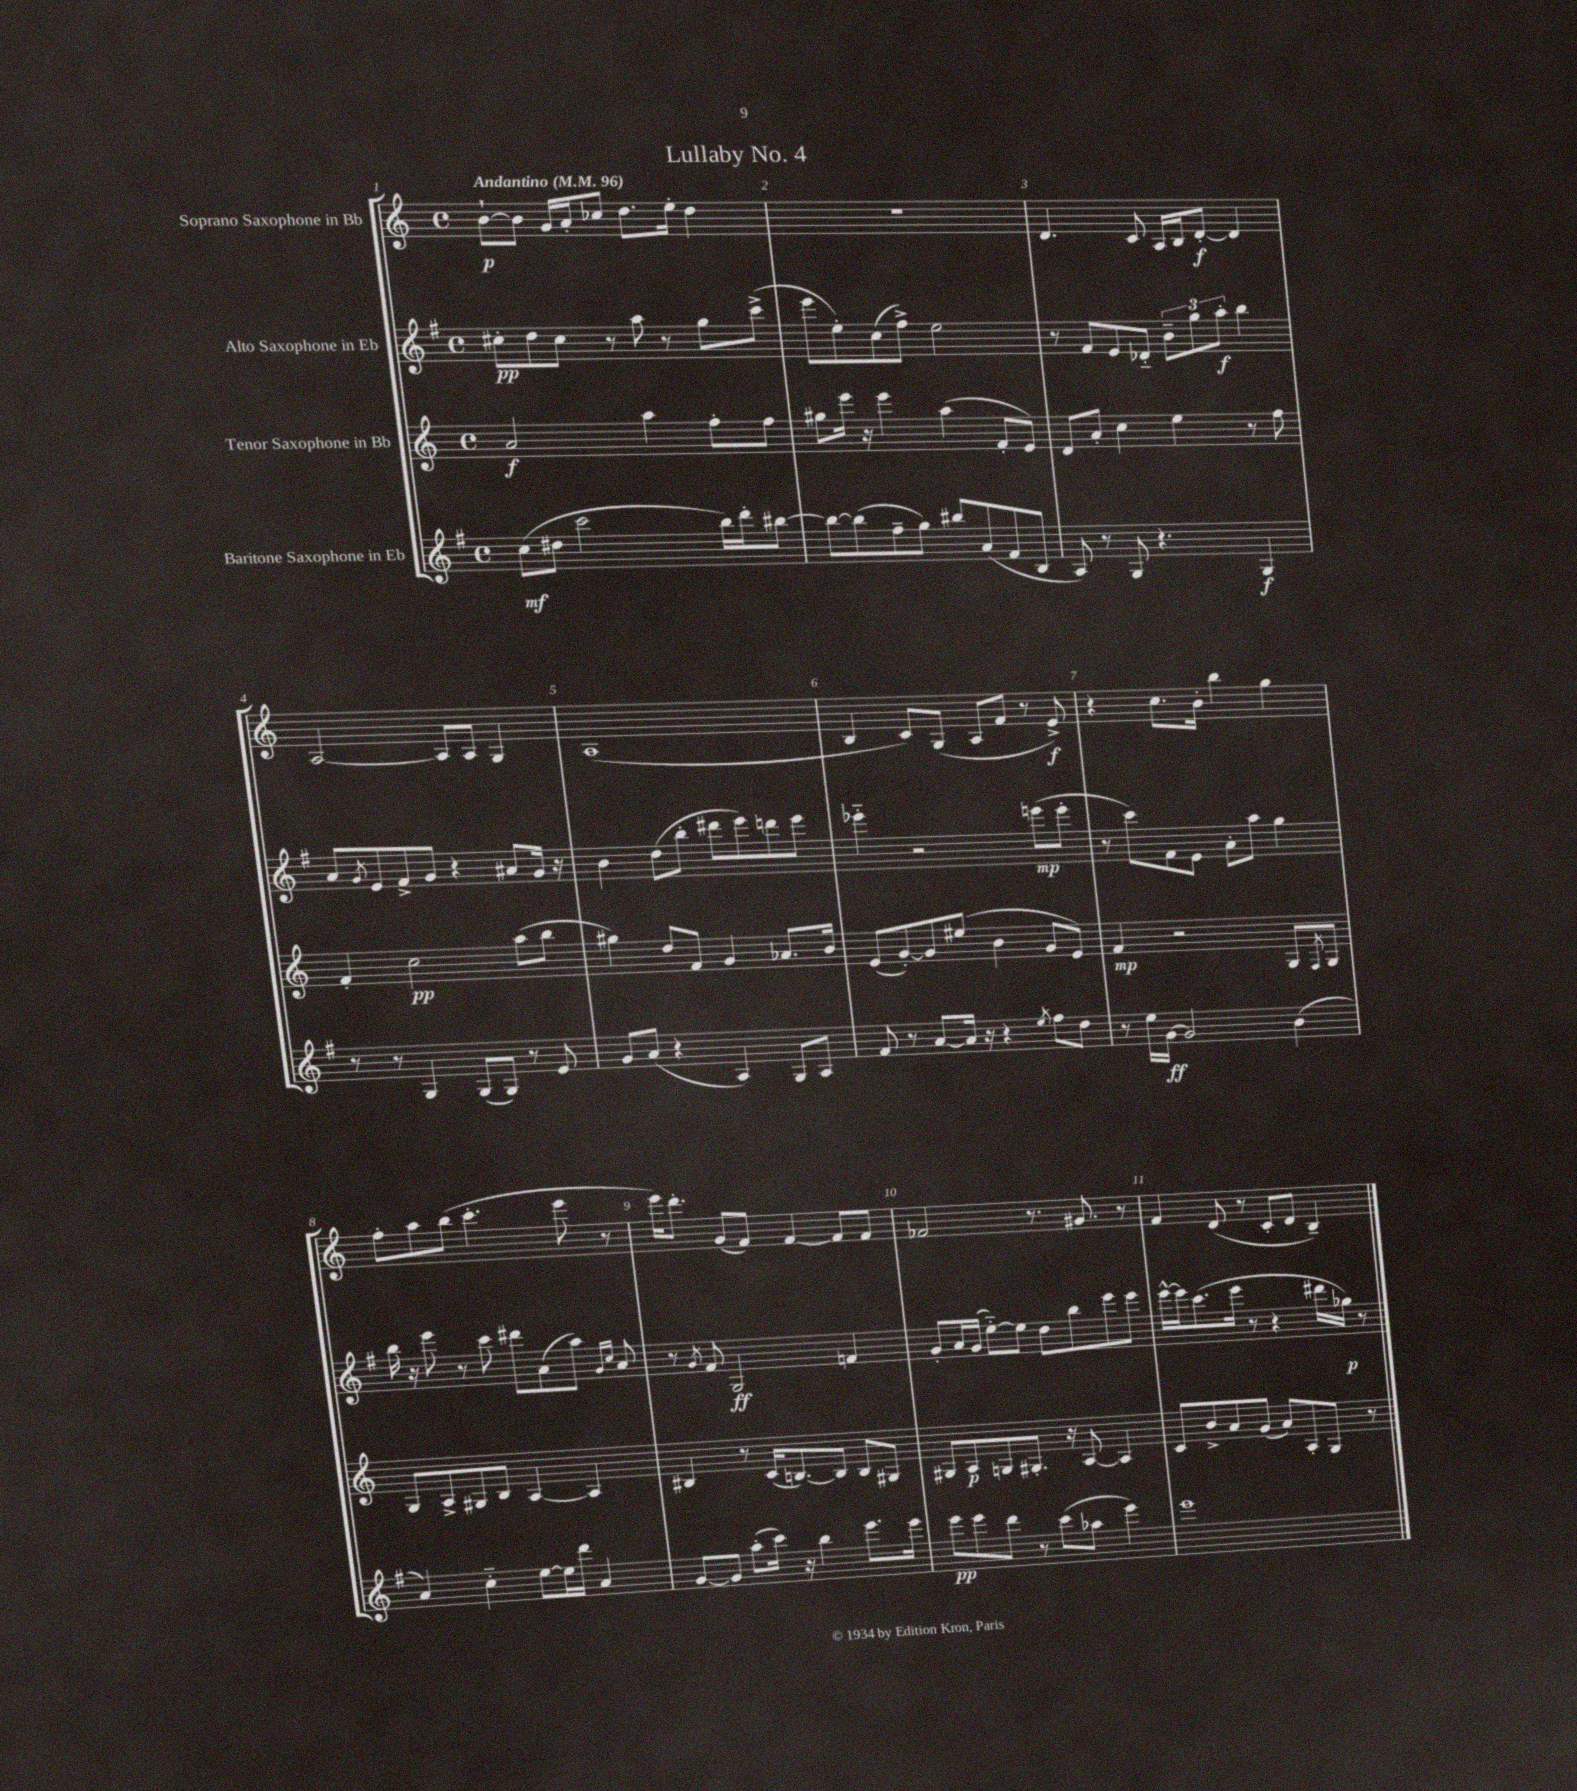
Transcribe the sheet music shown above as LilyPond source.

\header { title = "Lullaby No. 4" }
<<
\new StaffGroup <<
\new Staff = "s0" \with { instrumentName = "Soprano Saxophone in Bb" } {
    \clef treble \key c \major \defaultTimeSignature \time 4/4 \tempo "Andantino" 4 = 96
    b'8~-!\p b'8 g'16 a'16-. ces''8 d''8. e''16-. d''4 |
    r1 |
    d'4. c'8 a16 b16 d'8~-.\f d'4 |
    a2~ a8 a8 g4 |
    a1( |
    b4 c'8) g8( a8 f'8 r8 e'8->\f) |
    r4 c''8. b'16-. b''4 g''4 |
    f''8-. a''8 b''8( c'''4.-. e'''8 r8 |
    e'''16) d'''8.-. g'8( f'8) f'4~ f'8 f'8 |
    fes'2 r8. gis'8. r8 |
    f'4 d'8( r8 c'8-. d'8 b4--) \bar "|." |
}
\new Staff = "s1" \with { instrumentName = "Alto Saxophone in Eb" } {
    \clef treble \key g \major \defaultTimeSignature \time 4/4
    cis''8-.\pp d''8 cis''8 r8 a''8 r8 g''8 c'''8->( |
    e'''8 e''8-.) c''8( fis''8->) e''2 |
    r8 fis'8 e'8 des'8-_ \tuplet 3/2 { b'8-- g''8 a''8-.\f } b''4 |
    a'8 \acciaccatura { g'8 } e'8 fis'8-> g'8 r4 ais'8 g'16 r16 |
    b'4 d''8( b''8-. dis'''8 e'''8) d'''8 e'''8 |
    ees'''4-_ r2 e'''8\mp( e'''8-. |
    r8 c'''8) fis'8 e'8 a'8-. a''8 g''4 |
    b''16 r16 e'''8 r8 c'''8 dis'''8 a'8( a''8) \grace { g'16 c''16 } a'8 |
    r8 \acciaccatura { g'8 } fis'8 g2\ff f'4 |
    g'8-. a'16 g'16( e''8~-_) e''8 d''8 b''8 e'''8 e'''8 |
    e'''16~-^ e'''16 c'''8.( e'''16 r8 r4 dis'''16 ges''16\p) r8 \bar "|." |
}
\new Staff = "s2" \with { instrumentName = "Tenor Saxophone in Bb" } {
    \clef treble \key c \major \defaultTimeSignature \time 4/4
    a'2\f a''4 f''8-. f''8 |
    gis''8 e'''16 r16 e'''4 a''4( f'8-. e'8) |
    d'8 a'8-. c''4 e''4 r8 f''8 |
    f'4-. c''2\pp a''8( b''8 |
    gis''4) d''8 f'8 g'4 aes'8. b'16 |
    e'8( g'8~-.) g'8 eis''8( b'4 g'8 e'8) |
    f'4\mp r2 g8 \acciaccatura { f8 } g8 |
    g8 a8-> gis8 b8 a4~ a4 |
    bis4 r8 c'16( b8.~) b8 b8 gis8 |
    gis8 a8\p g8 gis8.-. r16 a8~ a4 |
    c'8 b'8-> a'8 g'8( a'8) a8-. g8 r8 \bar "|." |
}
\new Staff = "s3" \with { instrumentName = "Baritone Saxophone in Eb" } {
    \clef treble \key g \major \defaultTimeSignature \time 4/4
    c''8\mf( dis''8 c'''2 b''16) d'''16-. bis''8~ |
    bis''8~ bis''8( fis''8-- g''8) bis''8 a'8( fis'8 b8 |
    a8) r8 g8 r4. g4\f |
    r8 r8 g4 g8( g8) r8 e'8 |
    g'8 a'8( r4 a4) g8 a8 |
    fis'8 r8 a'8~ a'16 r16 r4 \acciaccatura { e''8 } fis''8 d''8 |
    r8 e''16 g'16~\ff g'2 b'4( |
    a'4) c''4-_ e''8~ e''16 d'''16 a'4 |
    g'8~ g'8 a''8-.( c'''16) r16 b''4 e'''8. e'''16 |
    e'''8\pp e'''8 d'''8 r8 c'''8( aes''8 e'''4) |
    e'''1 \bar "|." |
}
>>
>>
\layout { \context { \Score \override BarNumber.break-visibility = ##(#f #t #t) barNumberVisibility = #all-bar-numbers-visible } }
